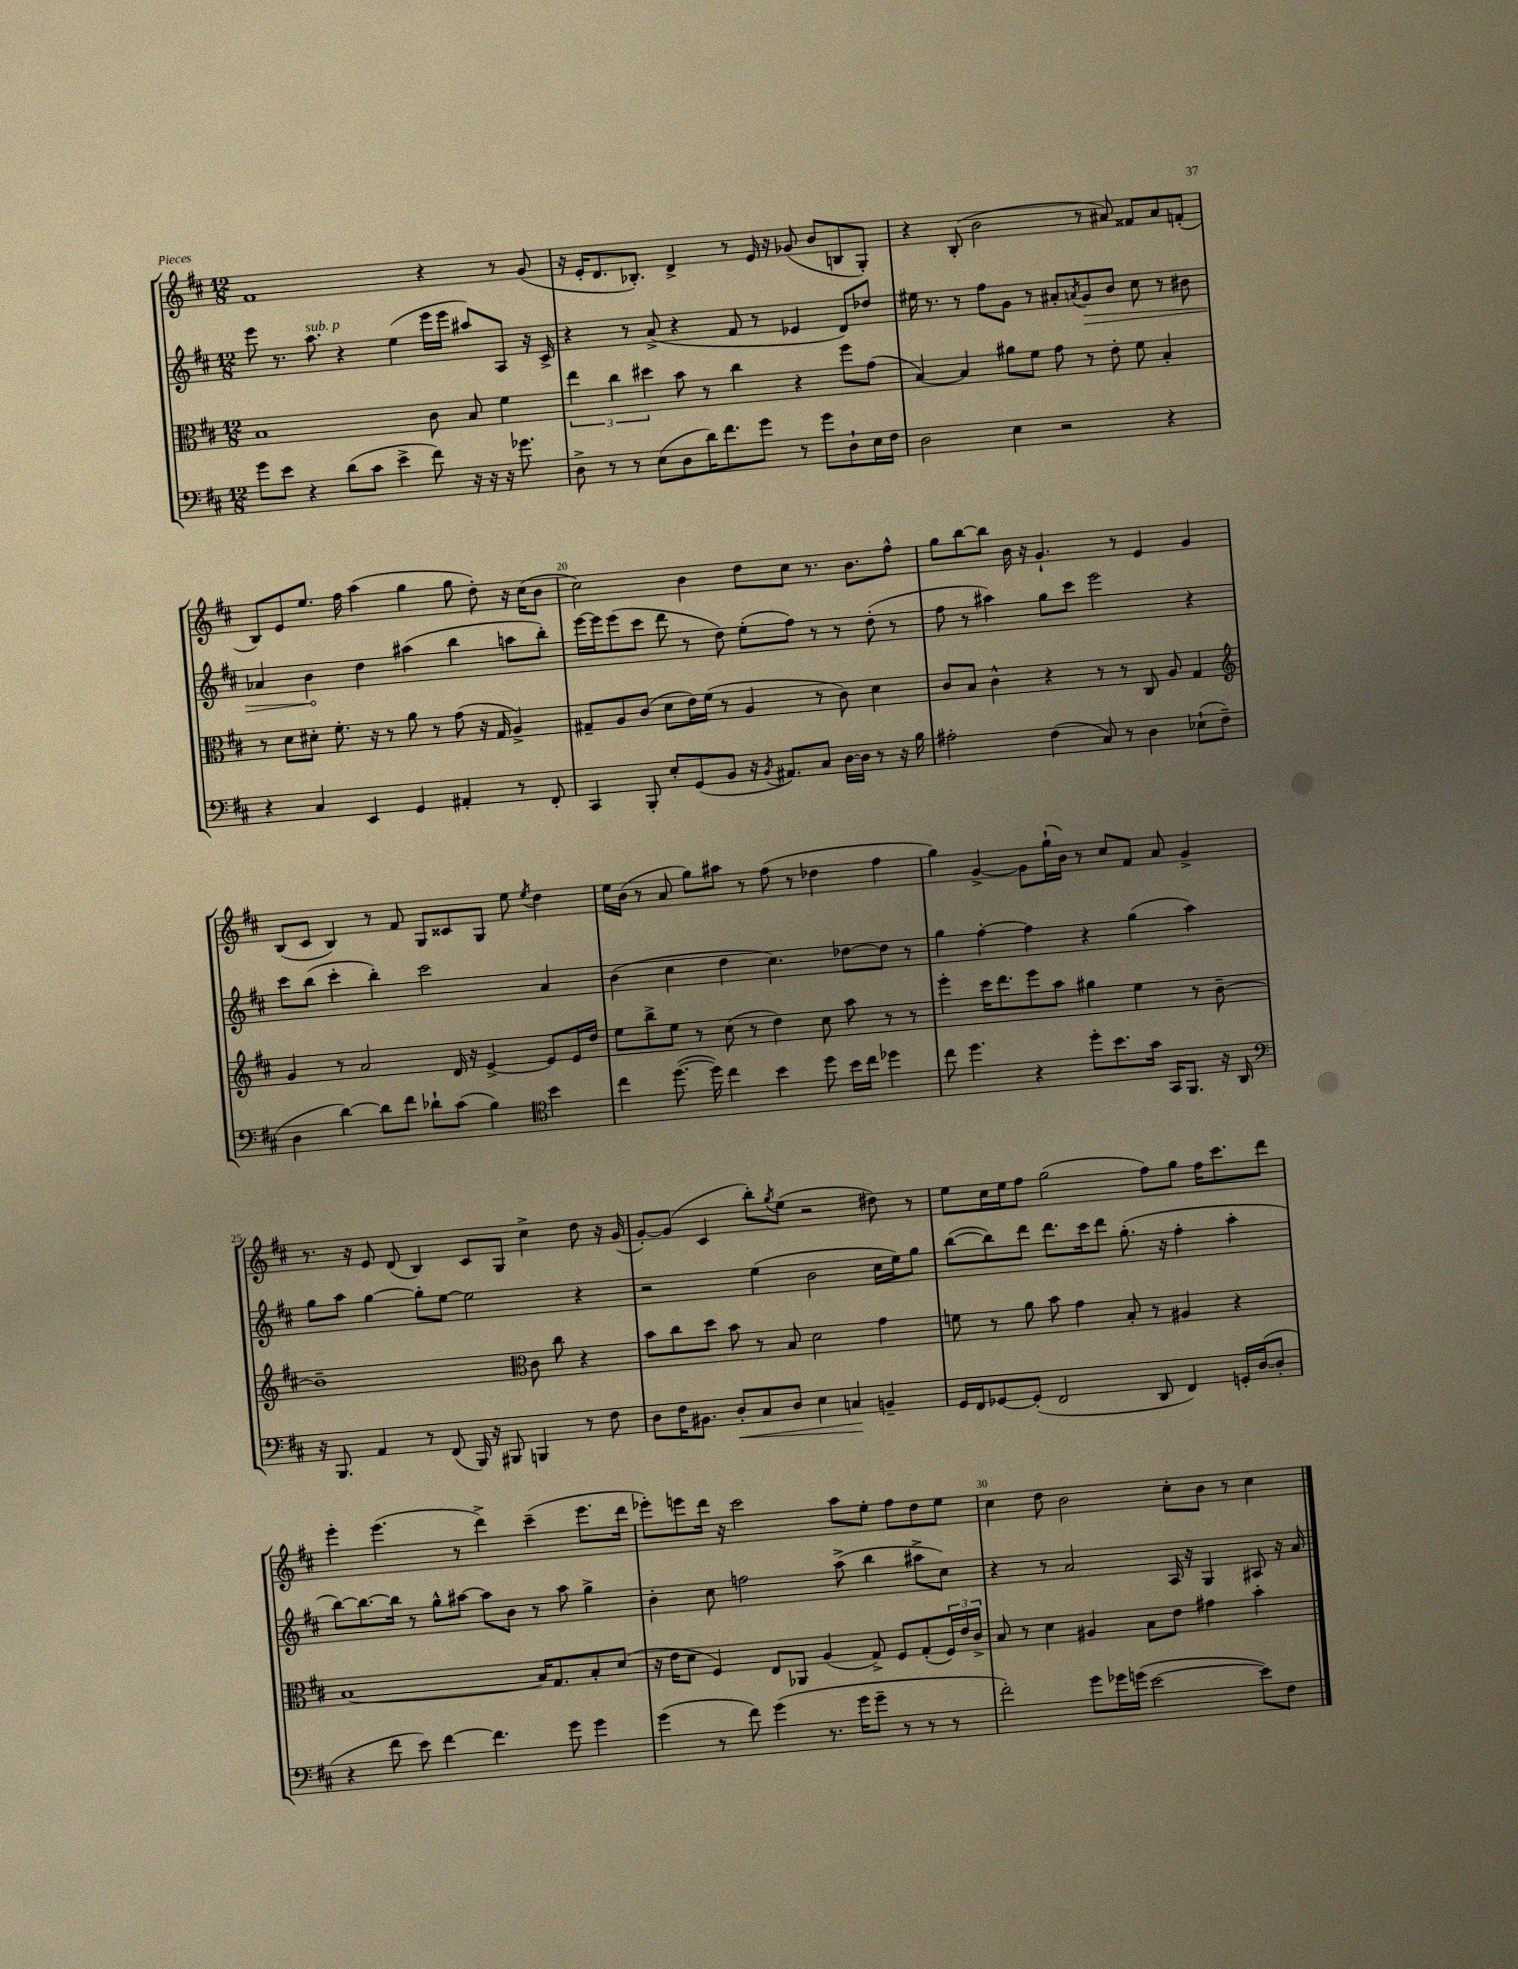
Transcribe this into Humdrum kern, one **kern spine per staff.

**kern	**dynam	**kern	**kern	**dynam	**kern
*part4	*part4	*part3	*part2	*part2	*part1
*staff4	*staff4	*staff3	*staff2	*staff2	*staff1
*clefF4	*	*clefC3	*clefG2	*	*clefG2
*k[f#c#]	*	*k[f#c#]	*k[f#c#]	*	*k[f#c#]
*M12/8	*	*M12/8	*M12/8	*	*M12/8
=16	=16	=16	=16	=16	=16
8g\L	.	1B	8eee\	.	1f#
8e\J	.	.	8.r	.	.
4r	.	.	.	.	.
!	!	!	!LO:TX:a:i:t=sub. p	!	!
.	.	.	8.aa\	.	.
(8d\L	.	.	4r	.	.
8c#\J	.	.	.	.	.
4e^\	.	.	(4ee\	.	.
8f#\)	.	8c#\	16eee\LL	.	4r
.	.	.	16eee\JJ	.	.
16r	.	8B/	8aa#X/L)	.	.
16r	.	.	.	.	.
16r	.	4f#\	8A/J	.	8r
8.g-X\	.	.	.	.	.
.	.	.	16r	.	(8g/
.	.	.	16c#^/	.	.
=17	=17	=17	=17	=17	=17
8D^\	.	6ee\	4r	.	16r
.	.	.	.	.	16e'/KL
8r	.	.	.	.	8.d/
.	.	6cc#\	.	.	.
8r	.	.	8r	.	.
.	.	.	.	.	8.B-X'/J)
.	.	6dd#X\	.	.	.
(8E\L	.	.	(8a^/	.	.
8D\	.	8b\	4r	.	4d^/
16d\K)	.	8r	.	.	.
8.f#\	.	.	.	.	.
.	.	4cc#\	8f#/	.	8r
8g\J	.	.	8r	.	16e/
.	.	.	.	.	16r
8r	.	4r	4e-X/	.	(8g-X/
8g\L	.	.	.	.	8b/L
8D`\	.	8ff#\L	8d/L)	.	8Bn/
16E\L	.	(8g\J	8dd-X/J	.	8G'/J)
16F#\JJ	.	.	.	.	.
=18	=18	=18	=18	=18	=18
2D\	.	[4B/)	16ee#X\	.	4r
.	.	.	8.r	.	.
.	.	4B/]	8r	.	(8B'/
.	.	.	8ff#\L	.	2b\
4E\	.	8a#X\L	8g\J	.	.
.	.	8f#\J	8r	.	.
2r	.	8g\	8a#X'/L	.	.
.	.	.	8qan/	.	.
!	!	!	!	!LO:HP:b	!
.	.	8r	8g/	>	8r
.	.	8e'\	8b/J	.	8a#X/)
.	.	8f#\	8cc#\	.	8f##X/L
4r	.	4B'/	8r	.	8a#/
.	.	.	8b#X\	.	(8fn'/J
!!LO:LB:g=z
=19	=19	=19	=19	=19	=19
4r	.	8r	4a-X/	.	8B/L)
.	.	8d\L	.	.	8e/
4C#/	.	8d#X'\J	4b\	.	8.ee/J
.	.	8.f#'\	.	.	.
.	.	.	.	.	16ff#\
4EE/	.	.	4dd\	]	(4aa\
.	.	16r	.	.	.
.	.	8r	.	.	.
4GG/	.	8a\	(4aa#X\	.	4gg\
.	.	8r	.	.	.
4AA#X'/	.	(8g\	4bb\	.	8gg\
.	.	16r	.	.	8dd'\)
.	.	16G/	.	.	.
8r	.	4A^/)	8aan\L	.	16r
.	.	.	.	.	(16cc#\KL
8FF#'/	.	.	8bb'\J)	.	8b\J
=20	=20	=20	=20	=20	=20
4CC#/	.	8G#X~/L	[16eee\LL	.	2cc#\)
.	.	.	16eee\J]	.	.
.	.	8A/	(8eee\	.	.
8BBB'/	.	(8c#/J	8ccc#\J	.	.
8E'/L	.	8d\L	8ddd\	.	.
(8GG/	.	16e\L)	8r	.	4b\
.	.	(16f#\JJ	.	.	.
8BB/J	.	8r	8dd\)	.	.
16r	.	4A/	(8ee'\L	.	8dd\L
8qBB/	.	.	.	.	.
8.AA#X/L)	.	.	.	.	.
.	.	.	8ff#\J)	.	8cc#\J
8C#/J	.	8r	8r	.	8.r
[16D\LL	.	8c#\)	8r	.	.
16D\JJ]	.	.	.	.	8.b\L
8r	.	4d\	(8dd'\	.	.
16r	.	.	8r	.	8ff#^^\J
16B\	.	.	.	.	.
=21	=21	=21	=21	=21	=21
2A#X'\	.	8c#/L	8ff#\	.	8gg\L
.	.	8B/J	8r	.	[8bb\
.	.	4c#^^\	4aa#X\)	.	8bb\J]
.	.	.	.	.	16b\
.	.	.	.	.	16r
(4F#\	.	4r	8gg\L	.	4.g`/
.	.	.	8ccc#\J	.	.
8C#/)	.	8r	2eee\	.	.
8r	.	8r	.	.	8r
4D\	.	8C#/	.	.	4e/
.	.	8A/	.	.	.
(8E-X`\L	.	4G/	4r	.	4g/
8F#~\J	.	.	.	.	.
!!LO:LB:g=z
=22	=22	=22	=22	=22	=22
*	*	*clefG2	*	*	*
4D\	.	4g/	8ccc#\L	.	(8B/L
.	.	.	(8bb\J	.	8c#/J
[4d\)	.	8r	4ccc#'\	.	4B/)
.	.	2a/	.	.	.
8d\L]	.	.	4bb'\)	.	8r
8f#\J	.	.	.	.	8f#/
8d-X`\L	.	.	2ccc#\	.	8G/L
(8c#\J	.	16d/	.	.	8c##X/
.	.	16r	.	.	.
4B\)	.	[4e^/	.	.	8G/J
.	.	.	.	.	8ee\
*clefC4	*	*	*	*	*
.	.	.	.	.	8qee/
4b\	.	8e/L]	4a/	.	4dd\
.	.	16e/L	.	.	.
.	.	16dd/JJ	.	.	.
=23	=23	=23	=23	=23	=23
4cc#\	.	8ee\L	(4b\	.	16ee\LL
.	.	.	.	.	(16b\JJ
.	.	8bb^\	.	.	8r
([8.dd\	.	8ee\J	4cc#\	.	8a/
.	.	8r	.	.	8gg\L)
16dd\])	.	.	.	.	.
4cc#\	.	(8cc#\	4dd\	.	8aa#X\J
.	.	8r	.	.	8r
4b\	.	4dd\)	4.cc#\)	.	(8ff#\
.	.	.	.	.	8r
8dd\	.	8cc#\	.	.	4dd-X\
16b\LL	.	8aa\	[8dd-X\L	.	.
16cc#\JJ	.	.	.	.	.
4dd-X\	.	8r	8dd-\J]	.	4ff#\
.	.	8r	8r	.	.
=24	=24	=24	=24	=24	=24
8cc#\	.	4eee'\	4gg\	.	4gg\)
4.dd\	.	.	.	.	.
.	.	16ccc#\KL	[4ff#'\	.	[4g^/
.	.	8.ddd\	.	.	.
4r	.	8eee\	4ff#\]	.	8g\L]
.	.	8aa\J	.	.	(16gg`\L
.	.	.	.	.	16b\JJ)
8dd'\L	.	4gg#X\	4r	.	8r
8.b\	.	.	.	.	8cc#/L
.	.	4ee\	(4gg\	.	8f#/J
16g\Jk	.	.	.	.	.
16GG/KL	.	.	.	.	8a/
8.FF#/J	.	.	.	.	.
.	.	8r	4aa\)	.	4g^/
16r	.	[8b~\	.	.	.
16AA/	.	.	.	.	.
!!LO:LB:g=z
=25	=25	=25	=25	=25	=25
*clefF4	*	*	*	*	*
16r	.	1b~]	8gg\L	.	8.r
8.BBB/	.	.	.	.	.
.	.	.	8aa\J	.	.
.	.	.	.	.	16r
4AA/	.	.	[4gg\	.	8e/
.	.	.	.	.	(8d/
8r	.	.	8gg'\L]	.	4B/)
(8FF#/	.	.	[8ee\J	.	.
16BBB/)	.	.	2ee\]	.	8c#/L
16r	.	.	.	.	.
8BBB#X/	.	.	.	.	8G/J
*	*	*clefC3	*	*	*
4BBBn/	.	8c#\	.	.	4cc#^\
.	.	8cc#\	.	.	.
8r	.	4r	4r	.	8dd\
8F#\	.	.	.	.	16r
.	.	.	.	.	(16g/
=26	=26	=26	=26	=26	=26
8D\L	.	8b\L	2r	.	[8g'/L)
16F#\K	.	8cc#\	.	.	(8g/J]
8.BB#X\J	.	.	.	.	.
.	.	8dd\J	.	.	4c#/
!	!LO:HP:b	!	!	!	!
8D'/L	<	8b\	.	.	.
8C#/	.	8r	(4ee\	.	8bb'\L)
.	.	.	.	.	8qgg/
8D/J	.	8B/	.	.	(8ee\J
4E\	.	2d\	2b\	.	2r
4Cn/	.	.	.	.	.
4BBn~/	[	4g\	16cc#\LL	.	8dd#X\)
.	.	.	16ee\J)	.	.
.	.	.	8gg\J	.	8r
=27	=27	=27	=27	=27	=27
16GG/LL	.	8fn\	([8bb\L	.	8ee\L
16FF#/J	.	.	.	.	.
[8GG-X/	.	8r	8bb\])	.	16cc#\L
.	.	.	.	.	16ee\J
(8GG-'/J]	.	8a\	8ddd\J	.	8ff#\J
2FF#/	.	8b\	8.ddd\L	.	(2gg\
.	.	4g\	.	.	.
.	.	.	16ccc#\k	.	.
.	.	.	8ddd\J	.	.
.	.	8B'/	(8.gg'\	.	.
8DD/	.	8r	.	.	8ff#\L)
.	.	.	16r	.	.
4FF#/)	.	4A#X/	4ff#'\	.	8gg\J
.	.	.	.	.	16ff#\KL
.	.	.	.	.	8.ccc#\
16GGn'/LL	.	4r	4aa'\	.	.
([16D/J	.	.	.	.	.
8D'/J]	.	.	.	.	8ddd\J
!!LO:LB:g=z
=28	=28	=28	=28	=28	=28
4r	.	[1B	[8bb\L)	.	4eee'\
.	.	.	8.bb\_	.	.
8f#\	.	.	.	.	(4.eee\
.	.	.	16bb\Jk]	.	.
8e\)	.	.	8r	.	.
[4f#\	.	.	8gg^^\L	.	.
.	.	.	[8aa#X\J	.	8r
4.f#\]	.	.	8aa#\L]	.	4ddd^\)
.	.	.	8b\J	.	.
.	.	16B/KL]	8r	.	(4ccc#~\
.	.	8.G/	.	.	.
8g\	.	.	8aa#\	.	.
4g\	.	8B'/	4gg^\	.	8.eee\L
.	.	(8d/J	.	.	.
.	.	.	.	.	16ddd\Jk
=29	=29	=29	=29	=29	=29
(4g\	.	16r	4b'\	.	8eee-X'\L)
.	.	16e\KL	.	.	.
.	.	8d\J	.	.	8eeen\
8r	.	4F#/)	8cc#\	.	16ddd\Jk
.	.	.	.	.	16r
8f#\)	.	.	2ffn\	.	2ccc#\
(4g\	.	8E/L	.	.	.
.	.	8AA-X/J	.	.	.
8.r	.	(4A/	.	.	.
.	.	.	(8aa^\	.	8aa\L
16g\KL	.	.	.	.	.
8g~\J	.	8G^/)	4bb\	.	8ee'\J
8r	.	8F#/L	.	.	8ff#\L
8r	.	(8G'/	8aa#X^\L	.	8dd\
8r	.	24F#/L)	8cc#\J)	.	8ee\J
.	.	24e/	.	.	.
.	.	24c#^/JJ	.	.	.
=30	=30	=30	=30	=30	=30
2f#'\)	.	8B/	4r	.	4cc#\
.	.	8r	.	.	.
.	.	4d\	8r	.	8dd\
.	.	.	2a/	.	2b\
8g\L	.	4A#X/	.	.	.
16g-X\L	.	.	.	.	.
(16gn\JJ	.	.	.	.	.
[2e\	.	8B\L	.	.	.
.	.	8e\J	16A/	.	8cc#'\L
.	.	.	16r	.	.
.	.	4g#X\	4G/	.	8b\J
.	.	.	.	.	8r
8e\L])	.	4b'\	8A#X/	.	4cc#\
8F#\J	.	.	16r	.	.
.	.	.	16a/	.	.
==	==	==	==	==	==
*-	*-	*-	*-	*-	*-
